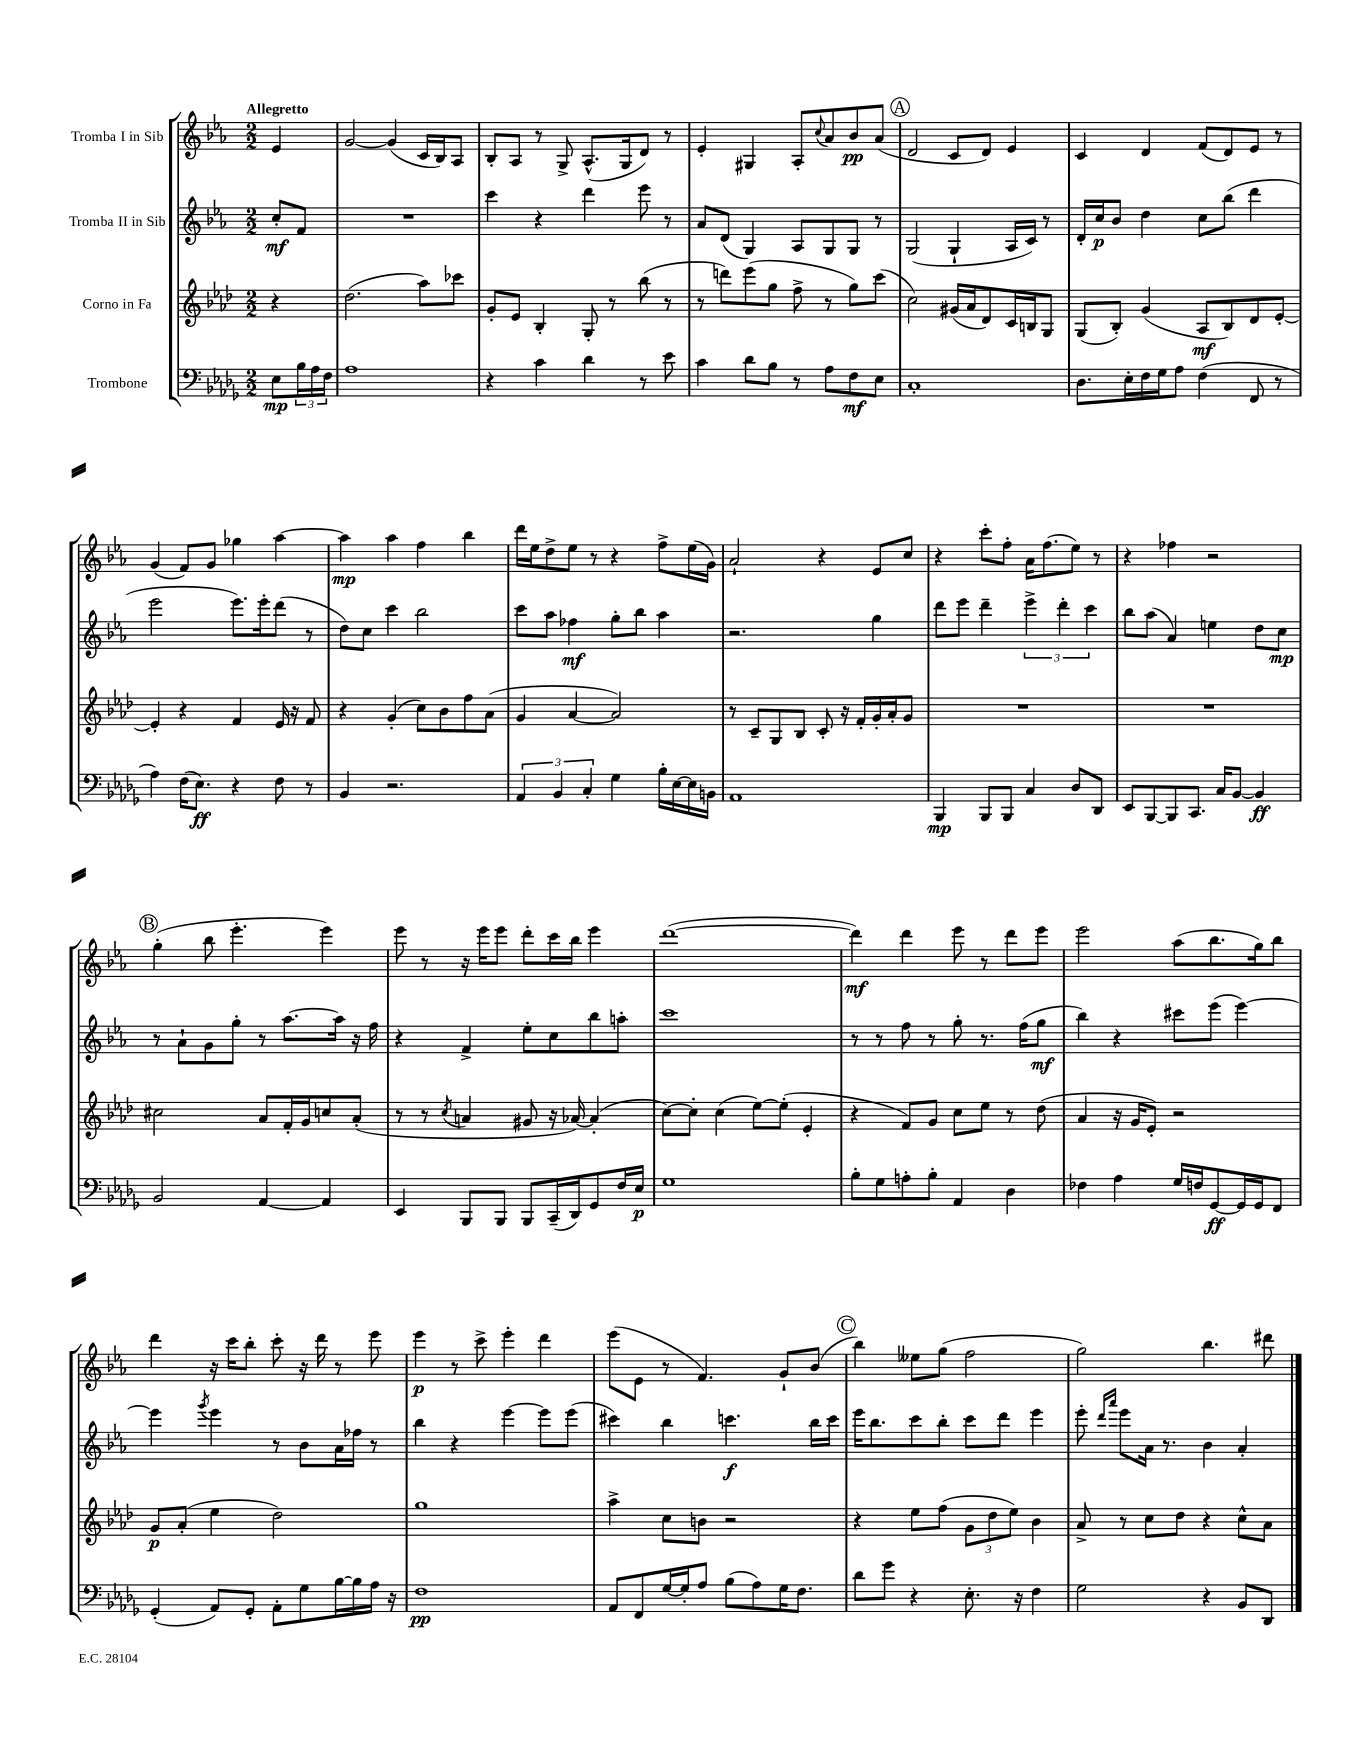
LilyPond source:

<<
\new StaffGroup <<
\new Staff = "s0" \with { instrumentName = "Tromba I in Sib" } {
    \clef treble \key ees \major \numericTimeSignature \time 2/2 \partial 4 \tempo "Allegretto"
    ees'4 |
    g'2~ g'4( c'16 bes16) aes8 |
    bes8-. aes8 r8 g8-> aes8.-^( g16 d'8) r8 |
    ees'4-. gis4 aes8-. \appoggiatura { c''8 } aes'8 bes'8\pp aes'8( |
    \mark \markup { \circle "A" } d'2 c'8 d'8) ees'4 |
    c'4 d'4 f'8( d'8) ees'8 r8 |
    g'4( f'8) g'8 ges''4 aes''4~ |
    aes''4\mp aes''4 f''4 bes''4 |
    d'''16 ees''16 d''8-> ees''8 r8 r4 f''8-> ees''16( g'16) |
    aes'2-! r4 ees'8 c''8 |
    r4 c'''8-. f''8-. aes'16 f''8.( ees''8) r8 |
    r4 fes''4 r2 |
    \mark \markup { \circle "B" } g''4-.( bes''8 ees'''4.-. ees'''4) |
    ees'''8 r8 r16 ees'''16 ees'''8 d'''8-. c'''16 bes''16 ees'''4 |
    d'''1~( |
    d'''4\mf) d'''4 ees'''8 r8 d'''8 ees'''8 |
    ees'''2 aes''8( bes''8. g''16) bes''8 |
    d'''4 r16 c'''16 bes''8-. c'''8-. r16 d'''16 r8 ees'''8 |
    ees'''4\p r8 c'''8-> ees'''4-. d'''4 |
    ees'''8( ees'8 r8 f'4.) g'8-! bes'8( |
    \mark \markup { \circle "C" } bes''4) eeses''8 g''8( f''2 |
    g''2) bes''4. dis'''8 \bar "|." |
}
\new Staff = "s1" \with { instrumentName = "Tromba II in Sib" } {
    \clef treble \key ees \major \numericTimeSignature \time 2/2 \partial 4
    c''8-.\mf f'8 |
    R1 |
    c'''4 r4 d'''4 ees'''8 r8 |
    aes'8 d'8( g4) aes8 g8 g8 r8 |
    \mark \markup { \circle "A" } g2( g4-! aes16 c'16) r8 |
    d'16-. c''16\p bes'8 d''4 c''8 bes''8( d'''4 |
    ees'''2 ees'''8.) ees'''16-. d'''8( r8 |
    d''8) c''8 c'''4 bes''2 |
    c'''8 aes''8 fes''4\mf g''8-. bes''8 aes''4 |
    r2. g''4 |
    d'''8 ees'''8 d'''4-- \tuplet 3/2 { ees'''4-> d'''4-. c'''4 } |
    bes''8 aes''8( aes'4) e''4 d''8 c''8\mp |
    \mark \markup { \circle "B" } r8 aes'8-! g'8 g''8-. r8 aes''8.~ aes''16 r16 f''16 |
    r4 f'4-> ees''8-. c''8 bes''8 a''8-. |
    c'''1 |
    r8 r8 f''8 r8 g''8-. r8. f''16( g''8\mf |
    bes''4) r4 cis'''8 ees'''8( ees'''4~) |
    ees'''4 \acciaccatura { g'''8 } ees'''4 r8 bes'8 aes'16 fes''16 r8 |
    bes''4 r4 ees'''4~ ees'''8 ees'''8( |
    cis'''4) bes''4 c'''4.\f bes''16 c'''16 |
    \mark \markup { \circle "C" } ees'''16 bes''8. c'''8 bes''8-. c'''8 d'''8 ees'''4 |
    ees'''8-. \grace { d'''16 aes'''16 } ees'''8 aes'16 r8. bes'4 aes'4-. \bar "|." |
}
\new Staff = "s2" \with { instrumentName = "Corno in Fa" } {
    \clef treble \key aes \major \numericTimeSignature \time 2/2 \partial 4
    r4 |
    des''2.( aes''8) ces'''8 |
    g'8-. ees'8 bes4-. g8-. r8 bes''8( r8 |
    r8 d'''8) ees'''8( g''8 f''8-> r8 g''8) c'''8( |
    \mark \markup { \circle "A" } c''2) gis'16( aes'16 des'8) c'16 b16 g8 |
    g8( bes8-.) g'4( aes8\mf bes8) des'8 ees'8~-. |
    ees'4-. r4 f'4 ees'16 r16 f'8 |
    r4 g'4-.( c''8) bes'8 f''8 aes'8( |
    g'4 aes'4~ aes'2) |
    r8 c'8-- g8 bes8 c'8-. r16 f'16-. g'16-. aes'16-. g'8 |
    R1 |
    R1 |
    \mark \markup { \circle "B" } cis''2 aes'8 f'16-. g'16 c''8 aes'8-.( |
    r8 r8 \acciaccatura { c''8 } a'4 gis'8 r16 aes'16~) aes'4-.( |
    c''8~) c''8-. c''4( ees''8~) ees''8-.( ees'4-. |
    r4 f'8) g'8 c''8 ees''8 r8 des''8( |
    aes'4 r16 g'16 ees'8-.) r2 |
    g'8\p aes'8-.( ees''4 des''2) |
    g''1 |
    aes''4-> c''8 b'8 r2 |
    \mark \markup { \circle "C" } r4 ees''8 f''8( \tuplet 3/2 { g'8 des''8 ees''8) } bes'4 |
    aes'8-> r8 c''8 des''8 r4 c''8-^ aes'8 \bar "|." |
}
\new Staff = "s3" \with { instrumentName = "Trombone" } {
    \clef bass \key des \major \numericTimeSignature \time 2/2 \partial 4
    ees8\mp \tuplet 3/2 { bes16 aes16 f16 } |
    aes1 |
    r4 c'4 des'4 r8 ees'8 |
    c'4 des'8 bes8 r8 aes8 f8\mf ees8 |
    \mark \markup { \circle "A" } c1-. |
    des8. ees16-. f16 ges16 aes8 f4( f,8 r8 |
    aes4) f16( ees8.\ff) r4 f8 r8 |
    bes,4 r2. |
    \tuplet 3/2 { aes,4 bes,4 c4-. } ges4 bes16-. ees16~ ees16 b,16 |
    aes,1 |
    bes,,4\mp bes,,8 bes,,8 c4 des8 des,8 |
    ees,8 bes,,8~ bes,,8 c,8. c16 bes,8~ bes,4\ff |
    \mark \markup { \circle "B" } bes,2 aes,4~ aes,4 |
    ees,4 bes,,8 bes,,8 bes,,8 c,16--( des,16) ges,8 f16 ees16\p |
    ges1 |
    bes8-. ges8 a8-. bes8-. aes,4 des4 |
    fes4 aes4 ges16 f16 ges,8~\ff ges,16 ges,16 f,8 |
    ges,4-.( aes,8) ges,8-. aes,8-. ges8 bes16~ bes16 aes16 r16 |
    f1\pp |
    aes,8 f,8 ges16~ ges16-. aes8 bes8( aes8) ges16 f8. |
    \mark \markup { \circle "C" } des'8 ges'8 r4 ees8.-. r16 f4 |
    ges2 r4 bes,8 des,8 \bar "|." |
}
>>
>>
\layout { \context { \Score \remove "Bar_number_engraver" } }
